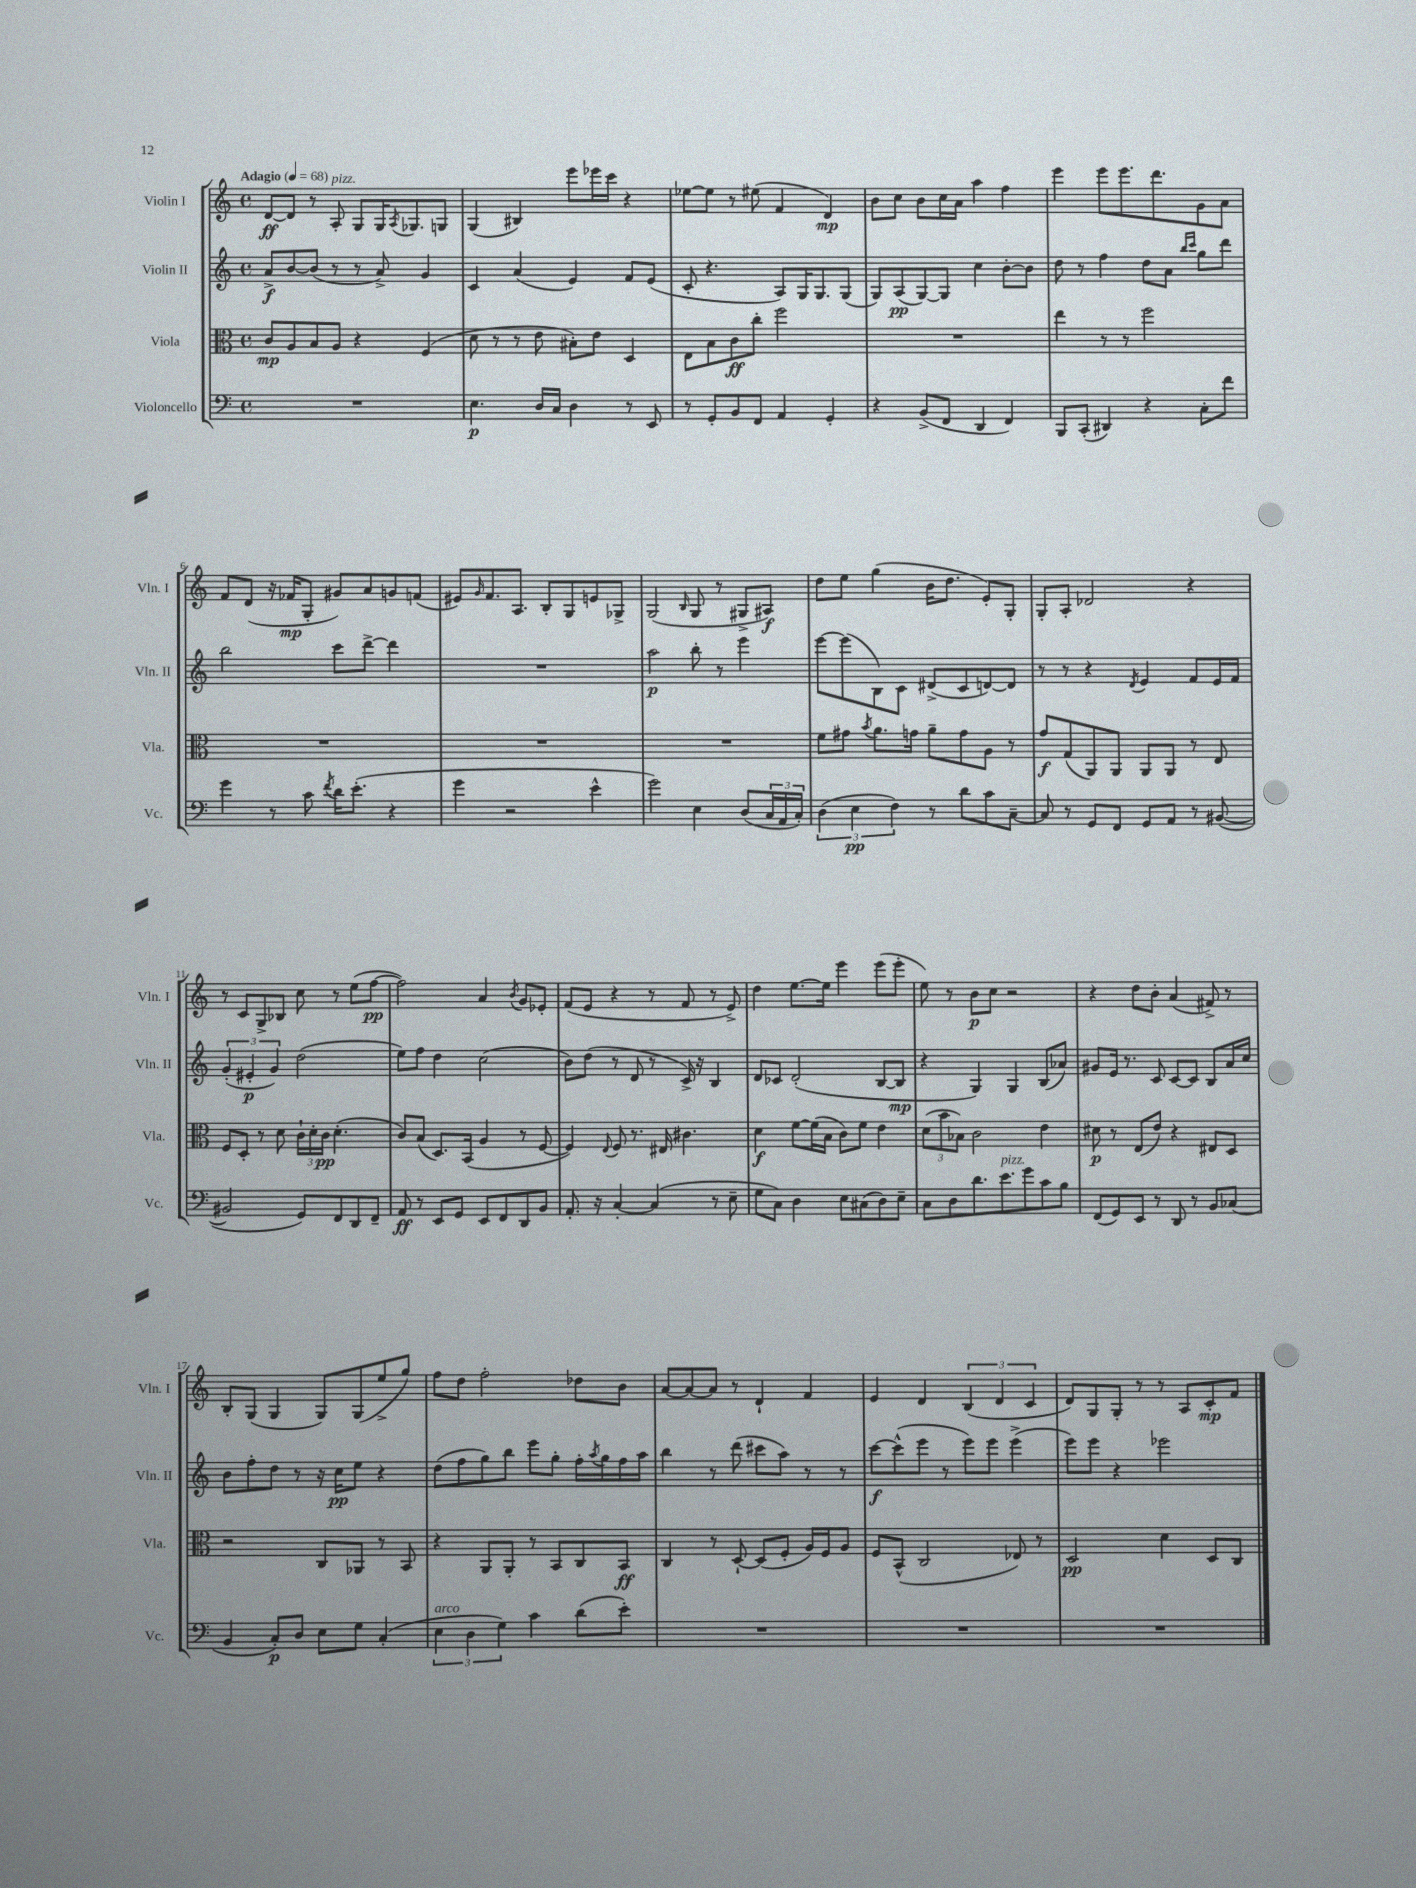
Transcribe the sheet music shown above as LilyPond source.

<<
\new StaffGroup <<
\new Staff = "s0" \with { instrumentName = "Violin I" shortInstrumentName = "Vln. I" } {
    \clef treble \key c \major \defaultTimeSignature \time 4/4 \tempo "Adagio" 4 = 68
    d'8~\ff d'8 r8 a8-.^\markup { \italic "pizz." } g8 g16 \acciaccatura { a8 } ges8. g8 |
    g4( bis4) e'''8 ees'''16 c'''16 r4 |
    ees''8~ ees''8 r8 eis''8( f'4 d'4\mp) |
    b'8 c''8 b'8 c''16 a'16 a''4 f''4 |
    e'''4 e'''8 e'''8. d'''8. g'8 a'8 |
    f'8 d'8( r16 fes'16\mp g8-. gis'8) a'8 g'8 f'8( |
    eis'8) \grace { g'16 } f'8. a8. b8-. g8 e'8 ges8-> |
    g2( \grace { b16 } g8 r8 gis8-> ais8\f) |
    d''8 e''8 g''4( b'16 d''8. e'8-.) g8-. |
    g8-. a8-. des'2 r4 |
    r8 c'8 g8-> bes8 c''8 r8 e''8( f''8~\pp |
    f''2) a'4 \acciaccatura { b'8 } g'8 ees'8-. |
    f'8( e'8 r4 r8 f'8 r8 e'8->) |
    d''4 e''8.~ e''16 e'''4 e'''8( e'''8-. |
    e''8) r8 b'8\p c''8 r2 |
    r4 d''8 b'8-. a'4( fis'8->) r8 |
    b8-. g8( g4 g8) g8( e''8-> g''8) |
    f''8 d''8 f''2-. des''8 b'8 |
    a'8~ a'8~ a'8 r8 d'4-! f'4 |
    e'4 d'4 \tuplet 3/2 { b4( d'4 c'4 } |
    d'8) g8 g8-. r8 r8 a8 c'8-.\mp f'8 \bar "|." |
}
\new Staff = "s1" \with { instrumentName = "Violin II" shortInstrumentName = "Vln. II" } {
    \clef treble \key c \major \defaultTimeSignature \time 4/4
    a'8->\f b'8~ b'8( r8 r8 a'8->) g'4 |
    c'4 a'4( e'4) f'8 e'8( |
    c'8-. r4. a8) g16 g8. g8( |
    g8) a8\pp( g8~) g8 c''4 b'8~-. b'8 |
    d''8 r8 f''4 d''8 a'8 \grace { b''16 c'''16 } g''8 d'''8 |
    b''2 c'''8 d'''8~-> d'''4 |
    R1 |
    a''2\p b''8-. r8 e'''4 |
    e'''8~ e'''8( b8) c'8 dis'8->( c'8 d'8~) d'8 |
    r8 r8 r4 \acciaccatura { d'8 } e'4 f'8 e'16 f'16 |
    \tuplet 3/2 { g'4-.( eis'4-.\p g'4) } d''2( |
    e''8) f''8 d''4 c''2( |
    b'8) d''8( r8 d'8 r8 c'16->) r16 b4 |
    d'8 ces'8 d'2-.( b8~ b8\mp |
    r4 g4) g4 b8( aes'8) |
    gis'8 e'16 r8. c'8 c'8~ c'8 b8 a'16 c''16 |
    b'8 f''8-. d''8 r8 r16 c''16\pp e''8 r4 |
    d''8( f''8 g''8) b''8 e'''8 g''8-. f''16-. \acciaccatura { a''8 } g''16 f''16 a''16 |
    b''4 r8 d'''8( cis'''8 a''8) r8 r8 |
    c'''8~\f c'''8-^( e'''8 r8 e'''8) e'''8 e'''4->( |
    e'''8) e'''8 r4 ees'''2 \bar "|." |
}
\new Staff = "s2" \with { instrumentName = "Viola" shortInstrumentName = "Vla." } {
    \clef alto \key c \major \defaultTimeSignature \time 4/4
    c'8\mp a8 b8 a8 r4 f4( |
    d'8 r8 r8 e'8 bis8-.) e'8 d4 |
    e8 b8 c'8\ff c''8-. f''2 |
    R1 |
    e''4 r8 r8 f''2 |
    R1 |
    R1 |
    R1 |
    f'8 gis'8 \acciaccatura { b'8 } a'8. g'16 a'8-- g'8 a8 r8 |
    g'8\f g8( a,8) a,8 a,8 a,8 r8 e8 |
    f8 d8-. r8 d'8 \tuplet 3/2 { c'16-! d'16-. c'16\pp } d'4.-.( |
    c'8) b8( d8.) b,16( a4 r8 f8~ |
    f4) \appoggiatura { e8 } f8 r8. eis16 cis'4. |
    d'4\f f'8~ f'16( b16 c'8) f'8 e'4 |
    \tuplet 3/2 { d'8( b'8 bes8) } c'2 e'4 |
    dis'8\p r8 e8( e'8) r4 eis8 d8 |
    r2 c8 aes,8 r8 b,8 |
    r4 a,8 a,8-. r8 b,8 c8 b,8\ff |
    c4 r8 d8~-! d8( f8-. a16) f16 a8 |
    f8 b,8-^( c2 ees8) r8 |
    d2\pp d'4 d8 c8 \bar "|." |
}
\new Staff = "s3" \with { instrumentName = "Violoncello" shortInstrumentName = "Vc." } {
    \clef bass \key c \major \defaultTimeSignature \time 4/4
    R1 |
    e4.\p d16 c16 d4 r8 e,8 |
    r8 g,8-. b,8 f,8 a,4 g,4-. |
    r4 b,8->( f,8 d,4 f,4) |
    b,,8 c,8-.( dis,4) r4 c8-. f'8 |
    g'4 r8 c'8 \acciaccatura { f'8 } d'16 e'8.-.( r4 |
    g'4 r2 e'4-^ |
    g'2) e4 d8( \tuplet 3/2 { c16 a,16 c16-.) } |
    \tuplet 3/2 { d4( e4\pp f4) } r8 d'8 c'8 c8~-- |
    c8 r8 g,8 f,8 g,8 a,8 r8 bis,8~( |
    bis,2 g,8) f,8 d,8 f,8-- |
    a,8\ff r8 e,8 g,8 e,8 f,8 d,8 b,8 |
    a,8.-. r16 c4~-. c4( r8 e8-- |
    g8 c8) d4 e8 cis8( d8) e8-- |
    c8 d8 d'8. e'8.^\markup { \italic "pizz." } g'8 c'8 b8 |
    f,8( g,8) e,8 r8 d,8 r8 b,8 ces8( |
    b,4 c8-.\p) d8 e8 g8 c4-.( |
    \tuplet 3/2 { e4^\markup { \italic "arco" } d4 g4) } c'4 d'8( e'8-.) |
    R1 |
    R1 |
    R1 \bar "|." |
}
>>
>>
